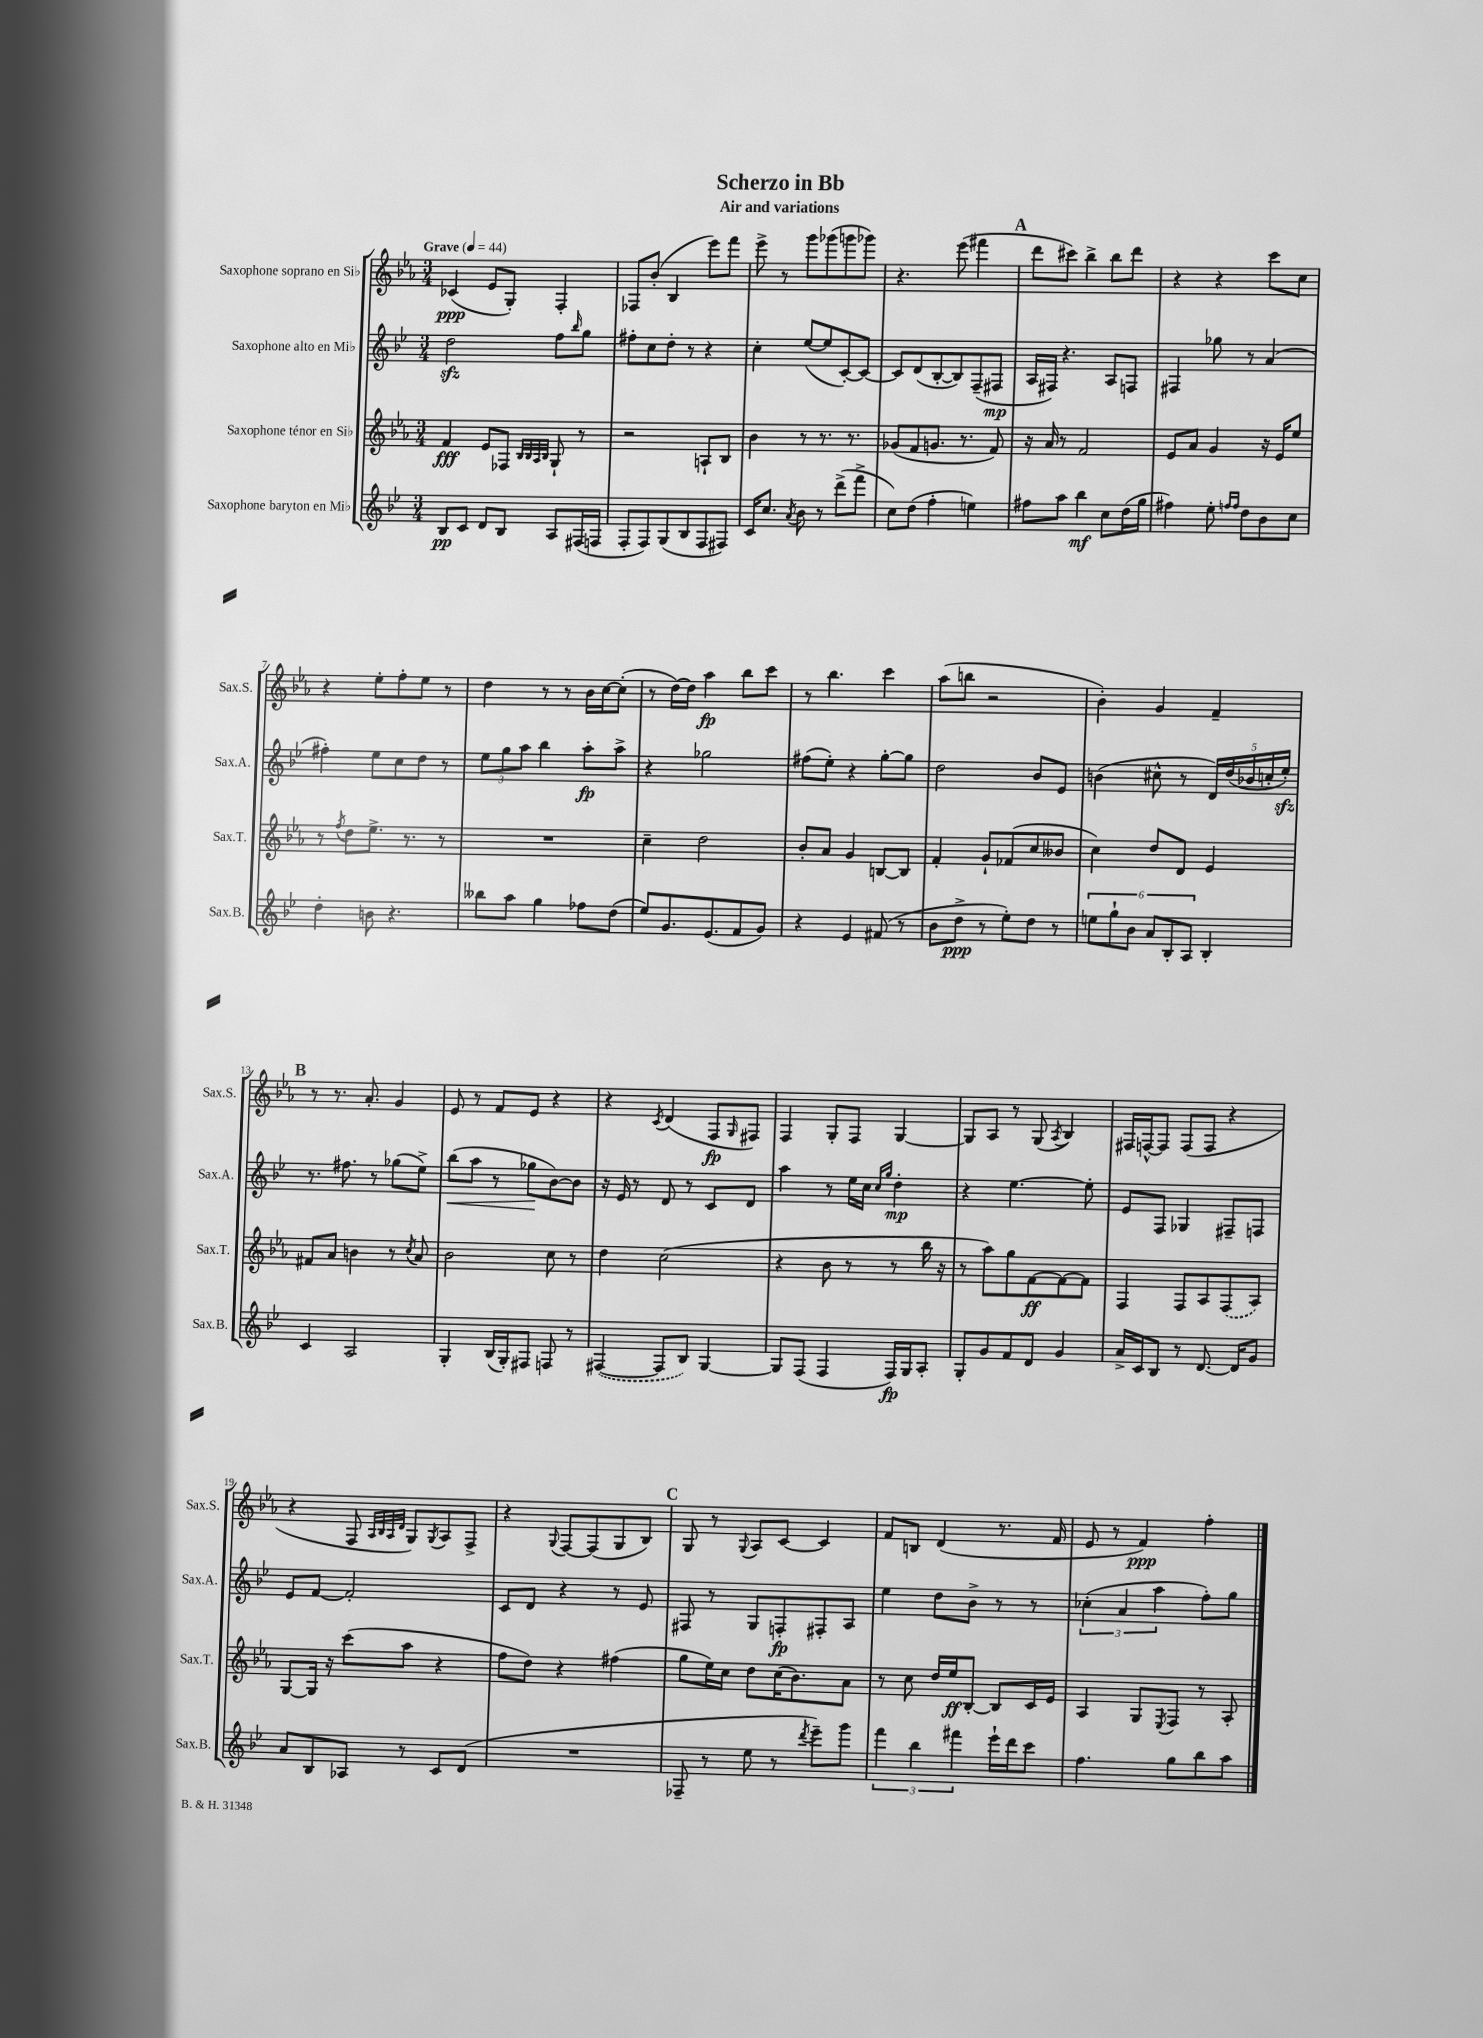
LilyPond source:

\header { title = "Scherzo in Bb" subtitle = "Air and variations" }
<<
\new StaffGroup <<
\new Staff = "s0" \with { instrumentName = "Saxophone soprano en Sib" shortInstrumentName = "Sax.S." } {
    \clef treble \key ees \major \numericTimeSignature \time 3/4 \tempo "Grave" 4 = 44
    ces'4\ppp( ees'8 g8-.) f4-. |
    fes8 bes'8-.( bes4 ees'''8) f'''8 |
    ees'''8-> r8 g'''8 ges'''8( g'''8 ges'''8) |
    r4. ees'''8( fis'''4 |
    \mark \markup { \bold "A" } d'''8 cis'''8) bes''4-> bes''8 d'''8 |
    r4 r4 c'''8 c''8 |
    r4 ees''8-. f''8-. ees''8 r8 |
    d''4 r8 r8 bes'16 c''16~ c''8-.( |
    r8 d''16~) d''16 aes''4\fp bes''8 c'''8 |
    r8 bes''4. c'''4 |
    aes''8( b''8 r2 |
    bes'4-.) g'4 f'4-- |
    \mark \markup { \bold "B" } r8 r8. aes'8.-. g'4 |
    ees'8 r8 f'8 ees'8 r4 |
    r4 \acciaccatura { c'8 } d'4( f8\fp \grace { g16 } fis8) |
    f4 g8-. f8 g4~ |
    g8 aes8 r8 g8( \acciaccatura { aes8 } bes4) |
    fis16 f16~-^ f8 f8( f8 r4 |
    r4 f8 \grace { aes32 bes32 aes32 d'32 } g8) \acciaccatura { g8 } aes8 f8-> |
    r4 \appoggiatura { g8 } f8~ f8( g8 bes8) |
    \mark \markup { \bold "C" } g8 r8 \appoggiatura { g8 } aes8 c'8~ c'4 |
    f'8 b8 d'4( r8. f'16 |
    ees'8 r8 f'4\ppp) f''4-. \bar "|." |
}
\new Staff = "s1" \with { instrumentName = "Saxophone alto en Mib" shortInstrumentName = "Sax.A." } {
    \clef treble \key bes \major \numericTimeSignature \time 3/4
    d''2\sfz f''8 \grace { bes''16 } g''8 |
    fis''8-. c''8 d''8-. r8 r4 |
    c''4-. ees''8~( ees''8 c'8~-.) c'8~ |
    c'8 d'8( bes8~-. bes8) f8--( fis8\mp |
    \mark \markup { \bold "A" } a16 fis16) r4. a8 f8 |
    fis4 ges''8 r8 a'4( |
    fis''4-.) ees''8 c''8 d''8 r8 |
    \tuplet 3/2 { ees''8 g''8 a''8 } bes''4 a''8-.\fp a''8-> |
    r4 ges''2 |
    fis''8( ees''8-.) r4 g''8~-. g''8 |
    d''2 bes'8 ees'8 |
    b'4( cis''8-^ r8 \tuplet 5/4 { d'16) d''16( bes'16 c''16-. ees''16-.\sfz) } |
    \mark \markup { \bold "B" } r8. fis''8. r8 ges''8( ees''8->) |
    bes''8\<( a''8 r8 ges''8\! bes'8~) bes'8 |
    r16 ees'16 r8 d'8 r8 c'8 d'8 |
    a''4 r8 ees''16 c''16 \grace { c''16 g''16 } d''4-.\mp |
    r4 ees''4.~ ees''8-. |
    ees'8 f8 ges4 fis8-- f8 |
    ees'8 f'8~ f'2-. |
    c'8 d'8 r4 r8 ees'8 |
    \mark \markup { \bold "C" } fis8 r8 g8 f8-.\fp fis8-. a8 |
    ees''4 d''8 bes'8-> r8 r8 |
    \tuplet 3/2 { ces''4-.( a'4 a''4 } f''8-.) g''8 \bar "|." |
}
\new Staff = "s2" \with { instrumentName = "Saxophone ténor en Sib" shortInstrumentName = "Sax.T." } {
    \clef treble \key ees \major \numericTimeSignature \time 3/4
    f'4\fff ees'8 fes8 \grace { bes32 bes32 aes32 bes32 } g8-! r8 |
    r2 a8-! bes8 |
    bes'4 r8 r8. r8. |
    ges'8( f'8 g'8. r8. f'8) |
    \mark \markup { \bold "A" } r16 aes'16 r8 f'2 |
    ees'8 aes'8 g'4 r16 ees'16 ees''8 |
    r8 \acciaccatura { f''8 } d''8 ees''8.-> r8. r8 |
    R2. |
    c''4-- d''2 |
    bes'8-. aes'8 g'4 b8~ b8 |
    f'4-. g'8-! fes'8( c''8 beses'8 |
    c''4) d''8 d'8 ees'4 |
    \mark \markup { \bold "B" } fis'8 aes'8 b'4 r8 \acciaccatura { c''8 } aes'8 |
    bes'2 c''8 r8 |
    d''4 c''2( |
    r4 bes'8 r8 r8 bes''16 r16 |
    r8 aes''8) g''8 f'8~\ff f'8~ f'8 |
    f4 f8 aes8 \once \slurDashed f8( aes8) |
    g8~ g16 r16 c'''8( aes''8 r4 |
    f''8 d''8) r4 fis''4( |
    \mark \markup { \bold "C" } g''8 ees''16) c''16 d''8 c''16( bes'8.) aes'8 |
    r8 c''8 d''16 ees''16\ff bes8~-. bes8 c'16 ees'16 |
    aes4 g8 \acciaccatura { ees8 } f8 r8 aes8-. \bar "|." |
}
\new Staff = "s3" \with { instrumentName = "Saxophone baryton en Mib" shortInstrumentName = "Sax.B." } {
    \clef treble \key bes \major \numericTimeSignature \time 3/4
    bes8\pp c'8 d'8 bes8 a8 fis16( f16 |
    f8-. f8) g8( bes8 f8 fis8) |
    c'16 c''8. \acciaccatura { a'8 } bes'8 r8 d'''8->( f'''8-> |
    c''8) d''8( f''4-. e''4) |
    \mark \markup { \bold "A" } fis''8 a''8 bes''4\mf c''8 d''16( g''16 |
    fis''4) ees''8-. \grace { f''16 f''16 } d''8 bes'8 c''8 |
    d''4-. b'8 r4. |
    beses''8 a''8 g''4 fes''8 d''8( |
    ees''8) g'8. ees'8.( f'8 g'8) |
    r4 ees'4 fis'8( r8 |
    bes'8 d''8->\ppp r8 ees''8-.) d''8 r8 |
    \tuplet 6/4 { e''8 g''8-! bes'8 a'8 bes8-. a8 } bes4-. |
    \mark \markup { \bold "B" } c'4 a2 |
    g4-. bes16( g16-.) fis8 f8 r8 |
    \once \slurDashed fis4~( fis8 bes8) g4~ |
    g8 f8( f4 f16\fp) g16 a8-. |
    g8-. g'8 f'8 d'8 g'4 |
    a'16-> c'16 bes8 r8 d'8.~ d'16 g'8 |
    a'8 bes8 aes8 r8 c'8 d'8( |
    R2. |
    \mark \markup { \bold "C" } fes8-- r8 ees''8 r8 \acciaccatura { d'''8 } ees'''8--) g'''8 |
    \tuplet 3/2 { f'''4 bes''4 fis'''4 } ees'''16-! d'''16 c'''8 |
    f''4. g''8 bes''8 a''8 \bar "|." |
}
>>
>>
